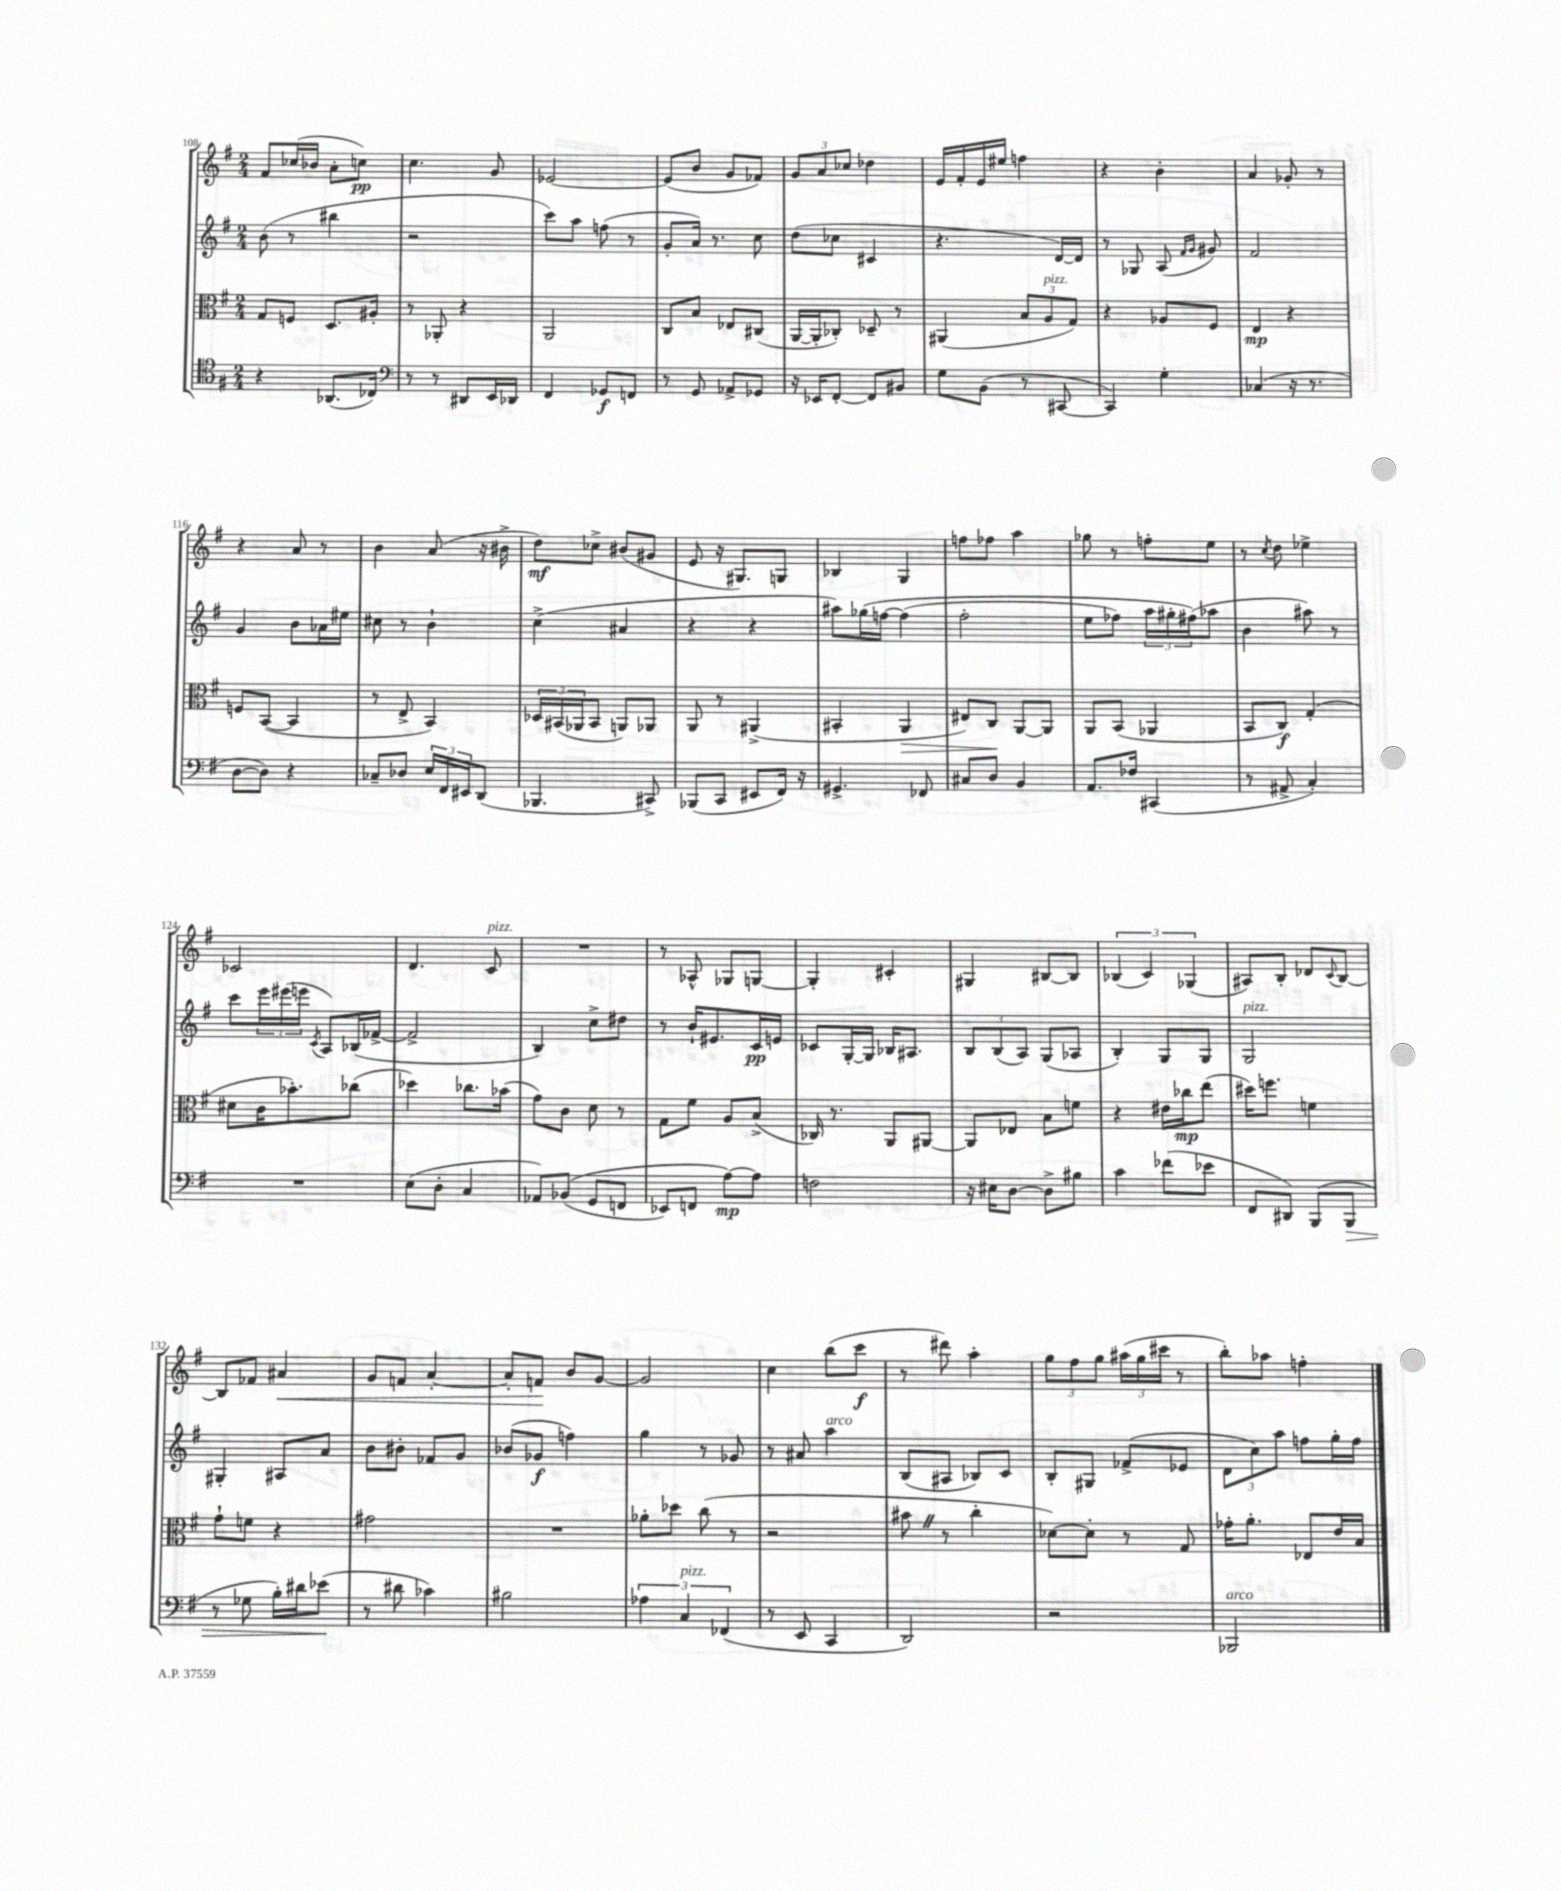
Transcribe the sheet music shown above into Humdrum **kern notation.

**kern	**kern	**kern	**kern
*staff4	*staff3	*staff2	*staff1
*clefC4	*clefC3	*clefG2	*clefG2
*k[f#]	*k[f#]	*k[f#]	*k[f#]
*M2/4	*M2/4	*M2/4	*M2/4
4r	8G/L	(8b\	8f#/L
.	8F/J	8r	(16cc-/L
.	.	.	16b-/JJ
(8.AA-/L	8.D/L	4bb#\	8a'\L
.	.	.	8cc\J)
16C-/Jk)	16A#'/Jk	.	.
=	=	=	=
*clefF4	*	*	*
8r	8r	2r	4.cc\
8r	8AA-'/	.	.
8DD#/L	4r	.	.
16EE/L	.	.	8g/
16DD-/JJ	.	.	.
=	=	=	=
4FF#/	2AA/	8ccc\L)	[2e-/
.	.	8aa\J	.
8GG-/L	.	(8ff\	.
8FF/J	.	8r	.
=	=	=	=
8r	8C/L	8g'/L	(8e-/]L
8GG/	8B/J	16a/Jk)	8b/J
.	.	8.r	.
8AA-^/L	8E-/L	.	8g/L
8GG-/J	(8C#/J	8cc\	8f-/J)
=	=	=	=
16r	[16AA/LL	(8dd\L	12g/L
16EE-/LK	16AA'/]J	.	.
.	.	.	12a/
[8FF#'/J	8C-'/J)	8cc-\J	.
.	.	.	12cc-/J
8FF#/]L	8D-~/	4c#/	4dd-\
8BB#/J	8r	.	.
=	=	=	=
8G\L	(4AA#/	4.r	16e/LL
.	.	.	16f#'/
(8BB\J	.	.	16e/
.	.	.	16ee#/JJ
8r	12B/L	.	4ff\
.	12A/	.	.
[8CC#/	.	[16d/LL)	.
.	12G/J)	.	.
.	.	16d/]JJ	.
=	=	=	=
4CC#/])	4r	8r	4r
.	.	8G-/	.
4G'\	8A-/L	(8A/	4b'\
.	.	16qqf#/LL	.
.	.	16qqg/JJ	.
.	8F#/J	8g#/)	.
=	=	=	=
(4C-/	4E/	2f#/	4a/
16r	4r	.	8g-'/
8.r	.	.	.
.	.	.	8r
=	=	=	=
[8D\L	8F/L	4g/	4r
8D\]J)	([8BB/J	.	.
4r	4BB/]	8b\L	8a/
.	.	16a-\L	8r
.	.	16ee#\JJ	.
=	=	=	=
8C-~/L	8r	8cc#\	4b\
8D-/J	8E^/	8r	.
24E/LL	4BB/)	4b`\	(8a/
24FF#/	.	.	.
24EE#/J	.	.	.
(8DD/J	.	.	16r
.	.	.	16b#^\
=	=	=	=
4.BBB-/	24D-/LL	(4cc^\	8dd\L)
.	(24BB#/	.	.
.	24AA-/J	.	.
.	8BB#/J	.	8cc-^\J
.	8AA/L)	4a#/	(8b#/L
8CC#^/)	8AA-/J	.	8g#/J
=	=	=	=
(8BBB-/L	8AA/	4r	8e/
8CC/J	8r	.	16r
.	.	.	8.G#/L)
8EE#/L	(4AA#^/	4r	.
16FF#/Jk)	.	.	8G/J
16r	.	.	.
=	=	=	=
4.GG#^/	4BB#'/	8aa#\L)	4B-/
.	.	&(16gg-\L	.
.	.	[16ff\JJ	.
.	4AA/	(4ff\]	4G/
8FF-/	.	.	.
=	=	=	=
8C#/L	8E#/L)	2ff#'\	8ff\L
8D/J	8C/J	.	8ff-\J
4BB/	[8AA/L	.	4aa\
.	8AA/]J	.	.
=	=	=	=
8.AA/L	8AA/L	8ee\L	8gg-\
.	(8BB/J	8ff-\J)	8r
16F-/Jk	.	.	.
(4CC#/	4AA-/	24aa\LL	8ff'\L
.	.	24gg#'\	.
.	.	(24ff#\J&)	.
.	.	8aa-\J	8ee\J
=	=	=	=
8r	8BB/L	4b\	8r
.	.	.	8qcc/
8AA#^/	8C/J)	.	8dd\
4C'/)	(4G'/	8aa#\)	4ee-^\
.	.	8r	.
=	=	=	=
2r	8d#\L	8ccc\L	2c-/
.	16c\K	24eee\L	.
.	.	(24eee#\	.
.	8.b-'\)	.	.
.	.	24eee\JJ	.
.	.	8qc/	.
.	.	8A/L)	.
.	(8cc-\J	(16B-/L	.
.	.	[16f-^/JJ	.
=	=	=	=
(8E\L	4dd-\)	2f-^/]	4.d/
8D'\J	.	.	.
4C/	8.cc-\L	.	.
.	.	.	8c/
.	(16b-\Jk	.	.
=	=	=	=
8AA-/L)	8g\L)	4B/)	2r
&((8BB-/J	8c\J	.	.
8GG/L	8d\	8cc^\L	.
8FF/J	8r	8dd#\J	.
=	=	=	=
8EE-/L)	8G\L	8r	8r
8FF/J	8f#\J	16b`/LK	8A-^^/
.	.	8.e#/	.
[8A\L&)	8A/L	.	8G-/L
8A\]J	(8B^/J	16c/L	[8G/J
.	.	16e/JJ	.
=	=	=	=
2F\	16C-/)	8c-/L	4G'/]
.	8.r	.	.
.	.	[16G'/L	.
.	.	16G/]JJ	.
.	8AA/L	16B-/LK	4c#'/
.	.	8.A#/J	.
.	[8AA#/J	.	.
=	=	=	=
16r	8AA#/]L	12B/L	4G#/
16E#\LK	.	.	.
.	.	(12B/	.
[8D\J	8E-/J	.	.
.	.	12A/J)	.
8D^\]L	8B\L	(8G/L	[8B#/L
8B#\J	8f\J	8A-/J	8B#/]J
=	=	=	=
4c\	4r	4B'/)	(6B-/
.	.	.	6c/)
(8f-\L	16e#\LL	8G/L	.
.	16cc-\J	.	.
.	.	.	(6G-/
8e-\J	(8ee\J	8G/J	.
=	=	=	=
8FF#/L	16dd#\LK)	2G/	8A#/L)
.	8.ff\J	.	.
8DD#/J)	.	.	8B'/J
(8BBB/L	4f\	.	8d-/L
.	.	.	8qqc/
8BBB/J	.	.	[8B/J
=	=	=	=
8r	8g`\L	4G#'/	8B/]L
8G-\	8f\J	.	8f-/J
16B'\LL)	4r	8A#/L	4a#/
16d#\J	.	.	.
(8e-\J	.	8a/J	.
=	=	=	=
8r	2g#\	8b\L	8g/L
8d#\	.	8b#'\J	8f/J
4c-\)	.	8f-/L	[4a'/
.	.	8g/J	.
=	=	=	=
2B#\	2r	(8b-/L	8a'/]L
.	.	8g-/J	8f/J
.	.	4ff\)	8b/L
.	.	.	[8g/J
=	=	=	=
6A-\	8a-'\L	4gg\	2g/]
.	8dd-\J	.	.
6C/	.	.	.
.	(8cc\	8r	.
(6FF-/	.	.	.
.	8r	8g-/	.
=	=	=	=
8r	2r	8r	4cc\
8EE/	.	8a#/	.
4CC/	.	4aa\	(8bb\L
.	.	.	8ccc\J
=	=	=	=
2DD/)	8b#\	(8B/L	8r
.	8r	8A#/J	8ddd#\)
.	4cc'\	8B-/L)	4aa'\
.	.	8c/J	.
=	=	=	=
2r	[8d-\L)	8B'/L	12gg\L
.	.	.	12ff#\
.	8d-'\]J	8G#/J	.
.	.	.	12gg\J
.	8r	(8f-^/L	(24aa#\LL
.	.	.	24gg\
.	.	.	24ccc#\JJ
.	8G/	8e-/J	8r
=	=	=	=
2BBB-/	16g-'\LK	12d\L	8bb'\L)
.	8.a'\J	.	.
.	.	12cc\)	.
.	.	.	8aa-\J
.	.	12aa\J	.
.	8E-/L	8ff\L	4ff'\
.	16e/L	16gg'\L	.
.	16B/JJ	16ff\JJ	.
==	==	==	==
*-	*-	*-	*-
